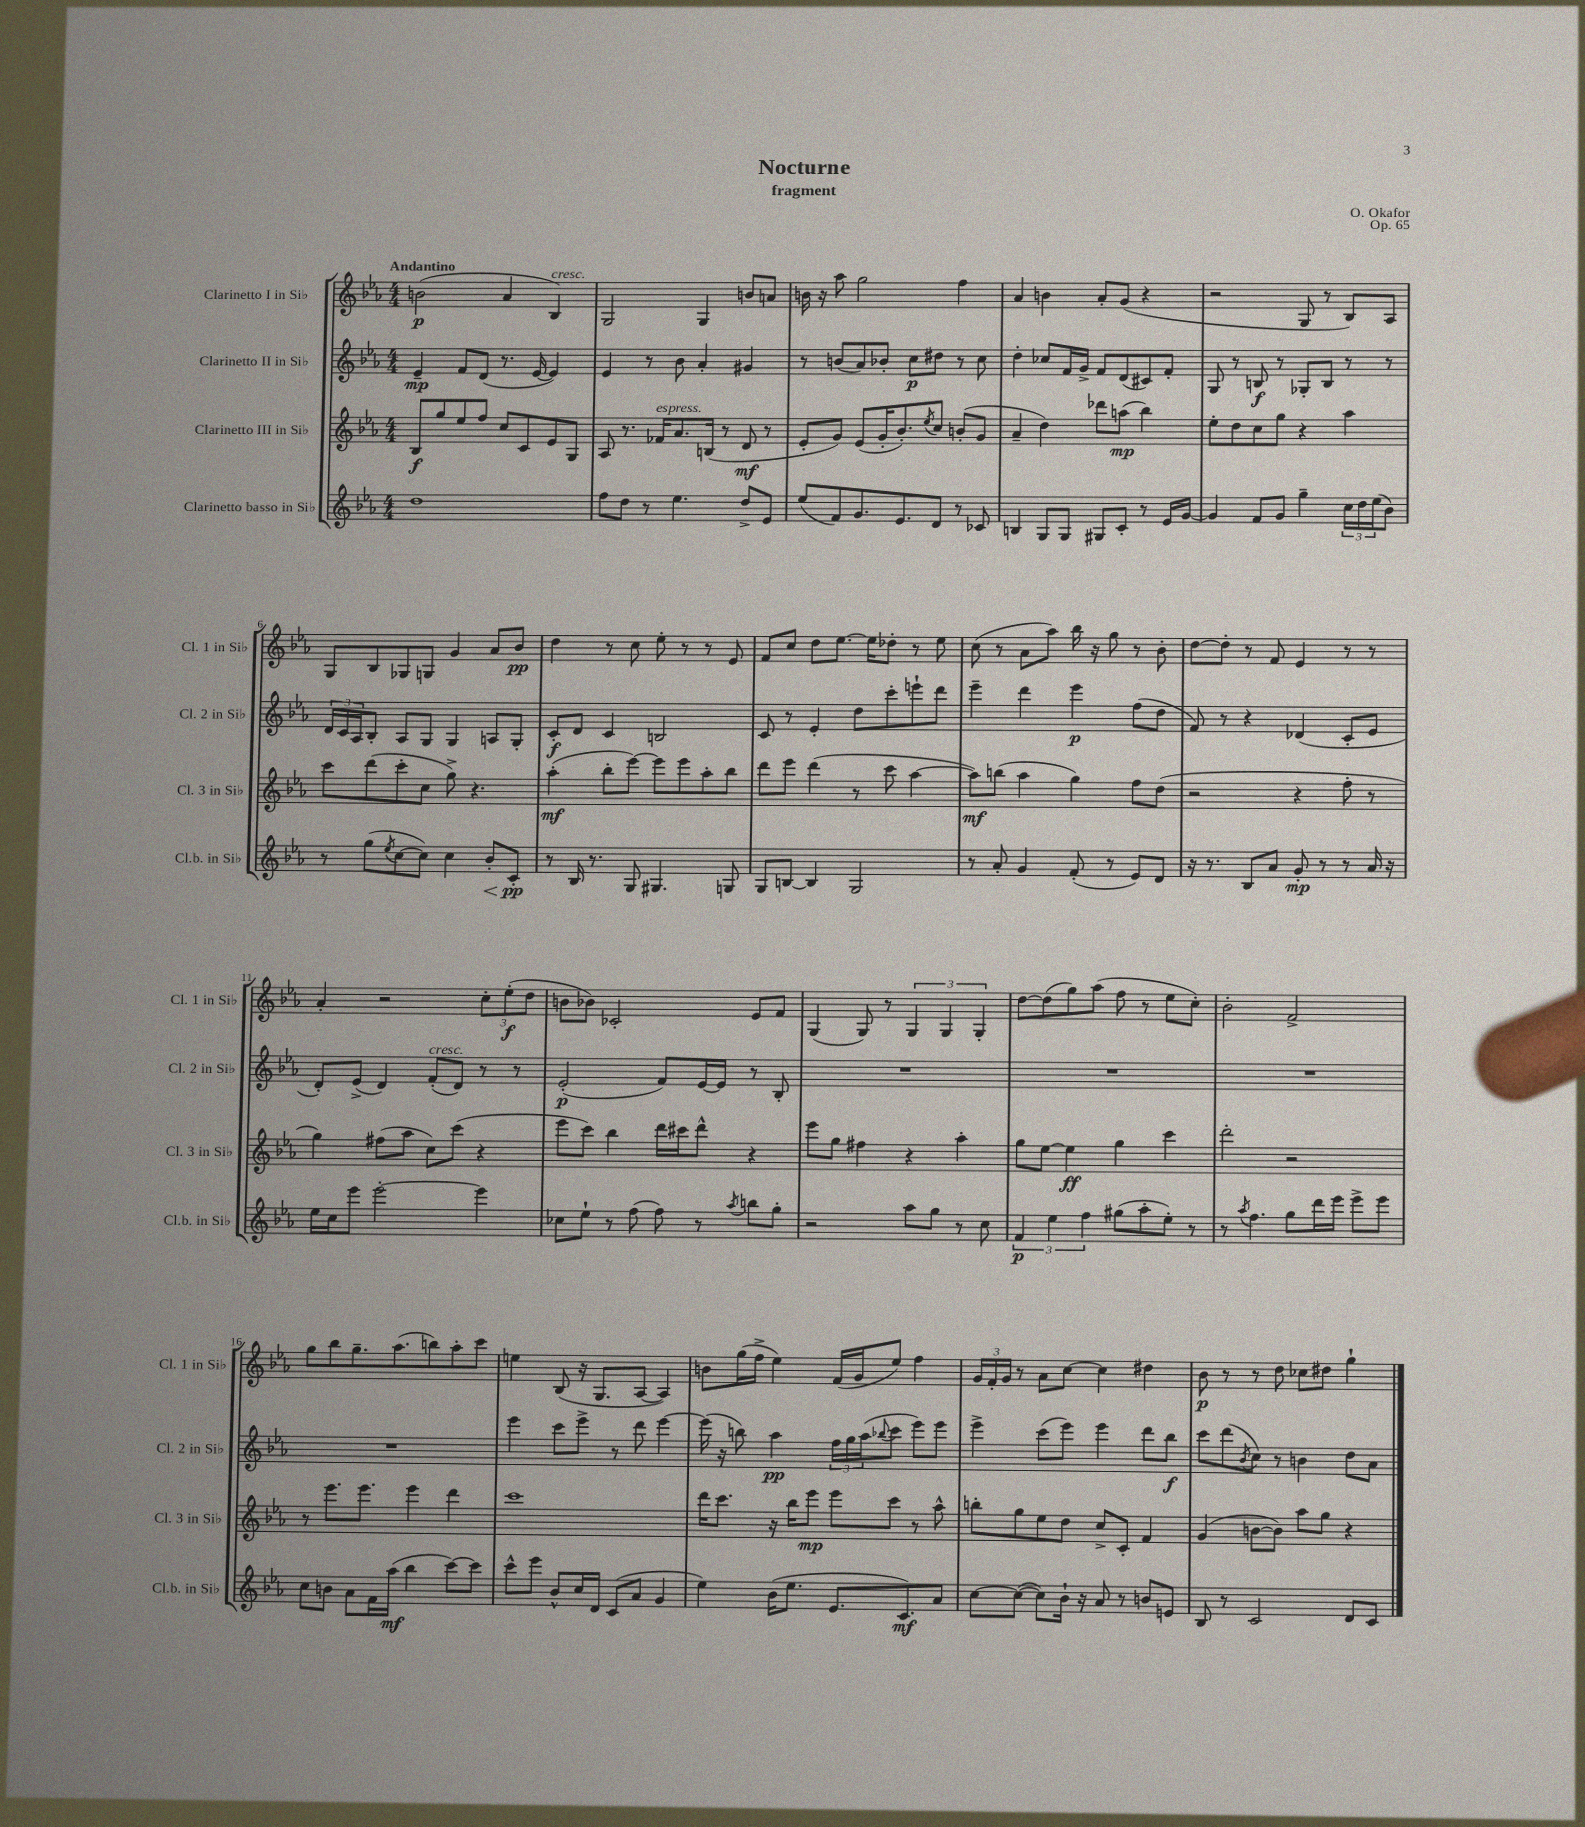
\header { title = "Nocturne" composer = "O. Okafor" subtitle = "fragment" opus = "Op. 65" }
<<
\new StaffGroup <<
\new Staff = "s0" \with { instrumentName = "Clarinetto I in Sib" shortInstrumentName = "Cl. 1 in Sib" } {
    \clef treble \key ees \major \numericTimeSignature \time 4/4 \tempo "Andantino"
    b'2\p( aes'4 bes4^\markup { \italic "cresc." }) |
    g2 g4 b'8 a'8 |
    b'16 r16 aes''8 g''2 f''4 |
    aes'4 b'4 aes'8-. g'8( r4 |
    r2 g8 r8 bes8) aes8 |
    g8 bes8 ges8 g8 g'4 aes'8 bes'8\pp |
    d''4 r8 c''8 ees''8-. r8 r8 ees'8 |
    f'8 c''8 d''8 ees''8.~ ees''16 des''8-. r8 ees''8 |
    c''8( r8 aes'8 aes''8) bes''16 r16 g''8 r8 bes'8-. |
    d''8~ d''8-. r8 f'8 ees'4 r8 r8 |
    aes'4-. r2 \tuplet 3/2 { c''8-. ees''8-.\f( d''8 } |
    b'8 bes'8) ces'2-. ees'8 f'8 |
    g4( g8) r8 \tuplet 3/2 { g4 g4 g4-. } |
    d''8~ d''8( g''8) aes''8( f''8 r8 ees''8 c''8-.) |
    bes'2-. f'2-> |
    g''8 bes''8 g''8.-- aes''8.( b''8) aes''8-. c'''8 |
    e''4 bes8( r16 g8. aes8~ aes4) |
    b'8 g''16( f''16-> ees''4) f'16( g'16 ees''8) f''4 |
    \tuplet 3/2 { g'16 f'16-. g'16 } r8 aes'8 c''8~ c''4 dis''4 |
    bes'8\p r8 r8 d''8 ces''8 dis''8 g''4-! \bar "|." |
}
\new Staff = "s1" \with { instrumentName = "Clarinetto II in Sib" shortInstrumentName = "Cl. 2 in Sib" } {
    \clef treble \key ees \major \numericTimeSignature \time 4/4
    ees'4--\mp f'8 d'8( r8. ees'16~ ees'4) |
    ees'4 r8 bes'8 aes'4-. gis'4 |
    r8 b'8( aes'8) bes'8-. c''8\p dis''8 r8 c''8 |
    d''4-. ces''8 f'16 g'16-> f'8 d'8( cis'8) f'8-. |
    g8 r8 b8\f r8 ges8-. b8 r8 r8 |
    \tuplet 3/2 { d'16 c'16 aes16 } bes8-. aes8 g8 g4 a8 g8-. |
    c'8-.\f d'8 c'4 b2 |
    c'8 r8 ees'4-. d''8 c'''8-. e'''8-! d'''8 |
    ees'''4-- d'''4 ees'''4\p f''8( d''8 |
    f'8) r8 r4 des'4( c'8-. ees'8 |
    d'8-.) ees'8->( d'4) f'8-.^\markup { \italic "cresc." }( d'8) r8 r8 |
    ees'2-.\p( f'8) ees'16~ ees'16 r8 bes8-. |
    R1 |
    R1 |
    R1 |
    R1 |
    ees'''4 c'''8 ees'''8-> r8 d'''8 ees'''4~ |
    ees'''16( r16 b''8) aes''4\pp \tuplet 3/2 { f''16 g''16 aes''16( } \appoggiatura { bes''8 } c'''8 ees'''8) ees'''8 |
    ees'''4-> c'''8( ees'''8) ees'''4 d'''8 bes''8\f |
    c'''8 d'''8( \acciaccatura { bes'8 } c''8) r8 b'4 d''8 aes'8 \bar "|." |
}
\new Staff = "s2" \with { instrumentName = "Clarinetto III in Sib" shortInstrumentName = "Cl. 3 in Sib" } {
    \clef treble \key ees \major \numericTimeSignature \time 4/4
    bes8\f g''8 ees''8 f''8 c''8 c'8 ees'8 g8 |
    aes8 r8. fes'16^\markup { \italic "espress." } aes'8. b16( r8 d'8\mf r8 |
    ees'8-. g'8) ees'8( g'16-. bes'8.-.) \acciaccatura { ees''8 } c''8 b'8-.( g'8 |
    aes'4-- d''4) des'''8 a''8\mp( bes''4) |
    ees''8-. d''8 c''8 g''8 r4 aes''4 |
    c'''8 d'''8( c'''8-. c''8 g''8->) r4. |
    aes''4-.\mf( bes''8-. ees'''8~) ees'''8 ees'''8 aes''8-. bes''8 |
    d'''8 ees'''8 d'''4( r8 c'''8 aes''4~ |
    aes''8\mf) b''8( aes''4 g''4) f''8 d''8( |
    r2 r4 f''8-. r8 |
    g''4) fis''8( aes''8 c''8) c'''8( r4 |
    ees'''8 c'''8) bes''4 d'''16 cis'''16 d'''8-^ r4 |
    ees'''8 g''8 fis''4 r4 aes''4-. |
    g''8 ees''8~ ees''4\ff g''4 c'''4 |
    d'''2-. r2 |
    r8 ees'''8. ees'''8. ees'''4 d'''4 |
    c'''1 |
    d'''16 c'''8. r16 bes''16 ees'''8\mp ees'''8 c'''8 r8 aes''8-^ |
    b''8-. g''8 ees''8 d''8 c''8-> c'8-. f'4 |
    g'4( b'8~ b'8) aes''8 g''8 r4 \bar "|." |
}
\new Staff = "s3" \with { instrumentName = "Clarinetto basso in Sib" shortInstrumentName = "Cl.b. in Sib" } {
    \clef treble \key ees \major \numericTimeSignature \time 4/4
    d''1 |
    f''8 d''8 r8 ees''4. d''8-> ees'8 |
    ees''8( f'8) g'8. ees'8. d'8 r8 ces'8 |
    b4 g8 g8 gis8 c'8-. r8 ees'16 g'16~ |
    g'4 f'8 g'8 g''4-- \tuplet 3/2 { c''16 d''16 ees''16( } bes'8) |
    r8 g''8( \acciaccatura { ees''8 } c''8~ c''8) c''4 bes'8-.\< c'8-.\pp\! |
    r8 bes16 r8. g8 gis4. g8 |
    g8 b8~ b4 g2 |
    r8 aes'8-. g'4 f'8-.( r8 ees'8) d'8 |
    r16 r8. bes8 aes'8 g'8-.\mp r8 r8 aes'16 r16 |
    ees''16 c''16 ees'''8 ees'''2~-. ees'''4 |
    ces''8 ees''8-! r8 f''8( f''8) r8 \acciaccatura { aes''8 } b''8 g''8-. |
    r2 aes''8 g''8 r8 c''8 |
    \tuplet 3/2 { f'4\p ees''4 f''4 } gis''8( aes''8-. ees''8-.) r8 |
    r8 \acciaccatura { aes''8 } f''4. g''8 d'''16 ees'''16 ees'''8-> ees'''8 |
    c''8 b'8 aes'8 f'16 aes''16\mf( bes''4 c'''8~) c'''8 |
    c'''8-^ ees'''8 bes'8-^ c''16 d'16 c'8( aes'8 g'4 |
    ees''4) bes'16( ees''8. ees'8. c'8.\mf) aes'8 |
    c''8~ c''8~( c''8) bes'16-! r16 aes'8 r8 b'8 e'8 |
    bes8 r8 c'2 d'8 c'8 \bar "|." |
}
>>
>>
